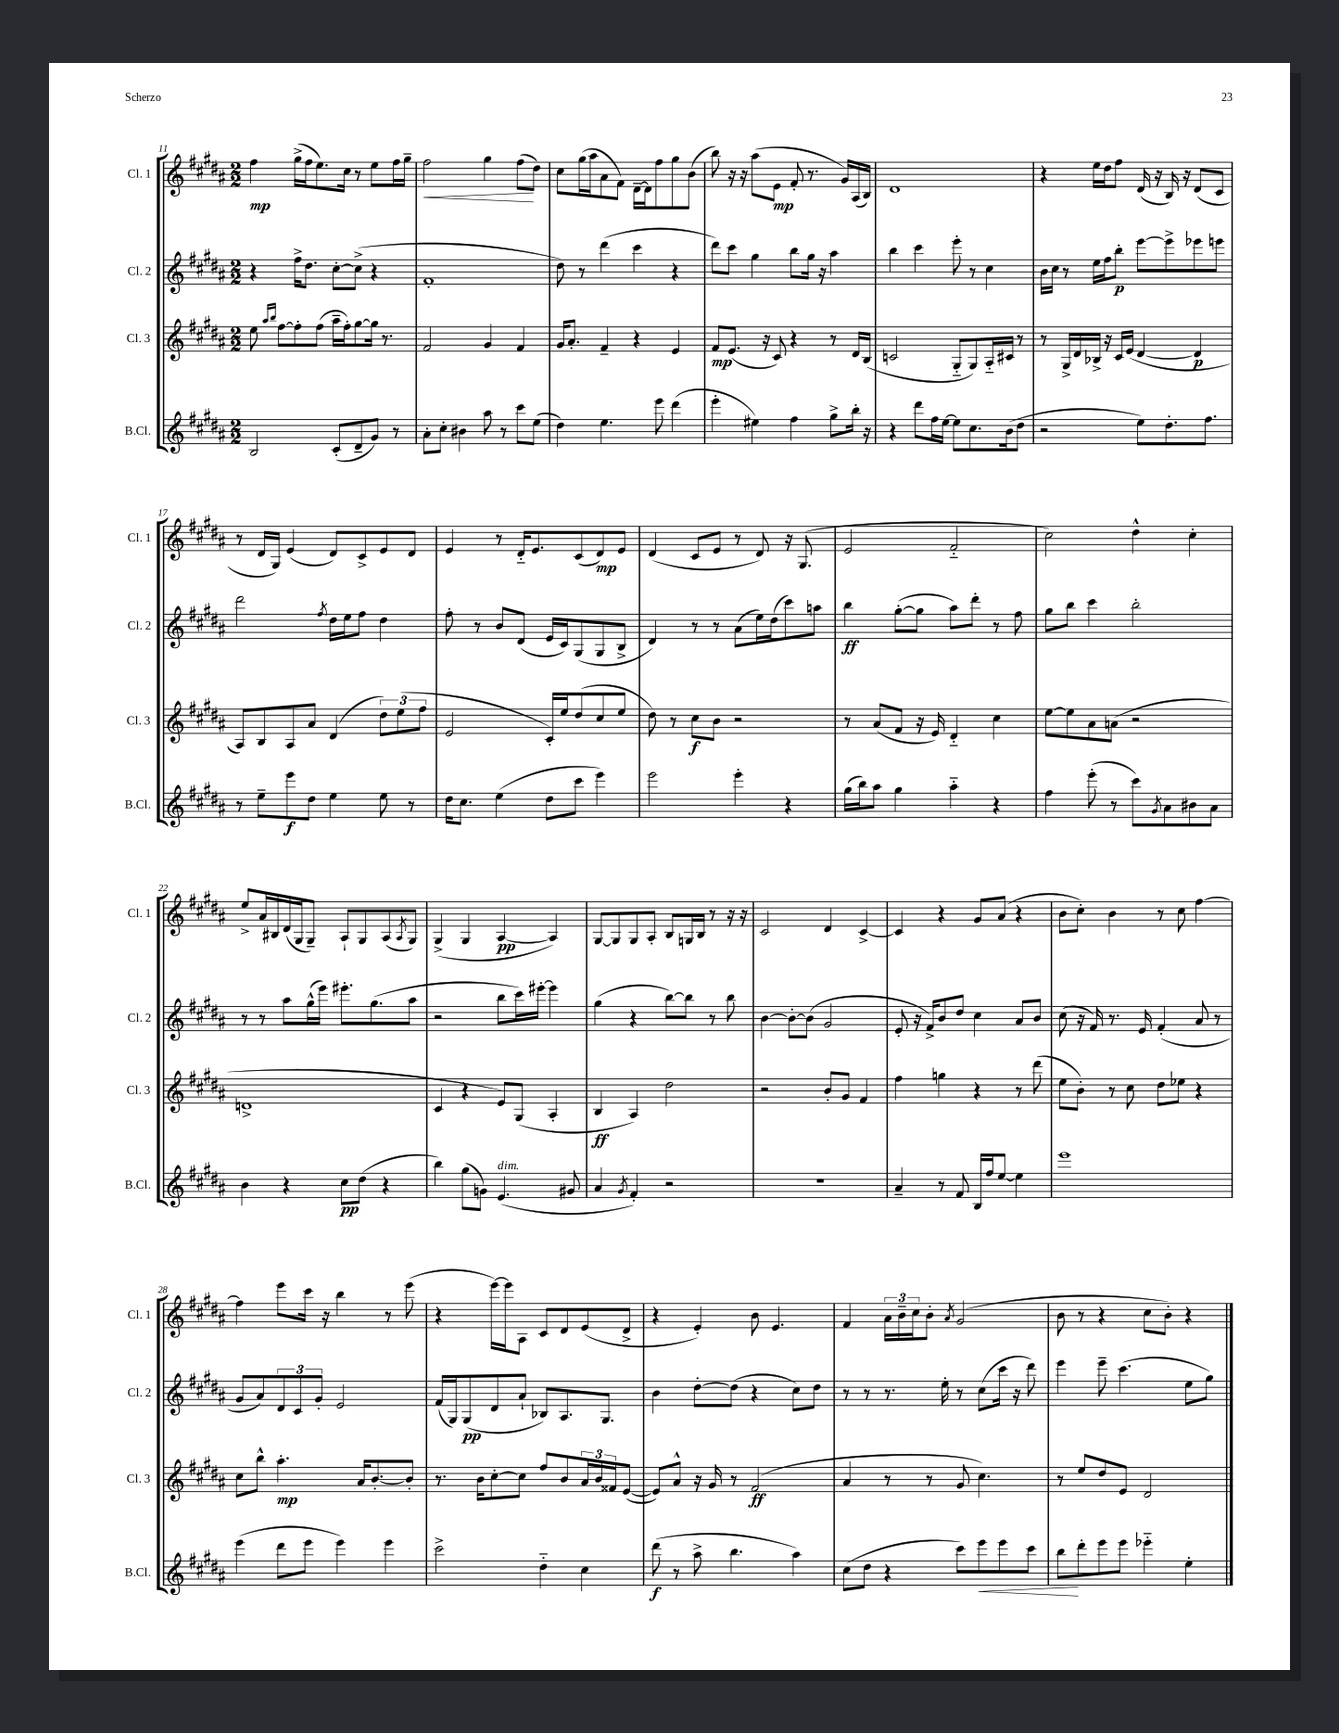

**kern	**dynam	**kern	**dynam	**kern	**dynam	**kern	**dynam
*part4	*part4	*part3	*part3	*part2	*part2	*part1	*part1
*staff4	*staff4	*staff3	*staff3	*staff2	*staff2	*staff1	*staff1
*I"B.Cl.	*	*I"Cl. 3	*	*I"Cl. 2	*	*I"Cl. 1	*
*I'B.Cl.	*	*I'Cl. 3	*	*I'Cl. 2	*	*I'Cl. 1	*
*clefG2	*	*clefG2	*	*clefG2	*	*clefG2	*
*k[f#c#g#d#a#]	*	*k[f#c#g#d#a#]	*	*k[f#c#g#d#a#]	*	*k[f#c#g#d#a#]	*
*M2/2	*	*M2/2	*	*M2/2	*	*M2/2	*
=11	=11	=11	=11	=11	=11	=11	=11
2B/	.	8ee\	.	4r	.	4ff#\	mp
.	.	16qqaa#/LL	.	.	.	.	.
.	.	16qqbb/JJ	.	.	.	.	.
.	.	[8ff#\L	.	.	.	.	.
.	.	8ff#'\]	.	16ff#^\KL	.	(16gg#^\LL	.
.	.	.	.	8.dd#\J	.	16ff#\J	.
.	.	(8ff#\J	.	.	.	8.ee\)	.
(8c#'/L	.	16aa#~\LL	.	[8cc#'\L	.	.	.
.	.	16ff#'\J)	.	.	.	16cc#\Jk	.
8d#~/	.	[8gg#\	.	(8cc#^\J]	.	8r	.
8g#/J)	.	16gg#\Jk]	.	4r	.	8ee\L	.
.	.	8.r	.	.	.	.	.
8r	.	.	.	.	.	16ff#\L	.
.	.	.	.	.	.	16gg#~\JJ	.
=12	=12	=12	=12	=12	=12	=12	=12
!	!	!	!	!	!	!	!LO:HP:b
8a#'\L	.	2f#/	.	1f#'	.	2ff#\	<
8cc#'\J	.	.	.	.	.	.	.
4b#X\	.	.	.	.	.	.	.
8aa#\	.	4g#/	.	.	.	4gg#\	.
8r	.	.	.	.	.	.	.
8ccc#\L	.	4f#/	.	.	.	(8ff#\L	.
(8ee\J	.	.	.	.	.	8dd#\J)	[
=13	=13	=13	=13	=13	=13	=13	=13
4dd#\)	.	16g#/KL	.	8dd#\)	.	8cc#\L	.
.	.	8.a#'/J	.	.	.	.	.
.	.	.	.	8r	.	(16gg#\L	.
.	.	.	.	.	.	16aa#\J	.
4.ee\	.	4f#~/	.	(4ddd#\	.	8a#\	.
.	.	.	.	.	.	8f#\J)	.
.	.	4r	.	4ccc#\	.	[16d#~\LL	.
.	.	.	.	.	.	16d#\J]	.
8eee\	.	.	.	.	.	8ff#\	.
(4ddd#\	.	4e/	.	4r	.	8gg#\	.
.	.	.	.	.	.	(8b\J	.
=14	=14	=14	=14	=14	=14	=14	=14
4eee'\	.	8f#/L	mp	8ddd#\L)	.	8bb\)	.
.	.	(8.e/J	.	8ccc#\J	.	16r	.
.	.	.	.	.	.	16r	.
4ee#X\)	.	.	.	4gg#\	.	(8aa#\L	.
.	.	16r	.	.	.	.	.
.	.	8c#/)	.	.	.	8e\J	mp
4ff#\	.	4r	.	8bb\L	.	8f#'/	.
.	.	.	.	16gg#\Jk	.	8.r	.
.	.	.	.	16r	.	.	.
8gg#^\L	.	8r	.	4aa#\	.	.	.
.	.	.	.	.	.	16g#/LL)	.
16bb'\Jk	.	16d#/LL	.	.	.	(16A#/	.
16r	.	(16B/JJ	.	.	.	16B/JJ)	.
=15	=15	=15	=15	=15	=15	=15	=15
4r	.	2cn/	.	4bb\	.	1d#	.
8ddd#\L	.	.	.	4ccc#\	.	.	.
16ff#\L	.	.	.	.	.	.	.
[16ee\JJ	.	.	.	.	.	.	.
8ee\L]	.	8G#/L	.	8eee'\	.	.	.
8.cc#\	.	8G#/)	.	8r	.	.	.
.	.	16A#/L	.	4cc#\	.	.	.
(16b\k	.	16c#X/JJ	.	.	.	.	.
8dd#\J	.	8r	.	.	.	.	.
=16	=16	=16	=16	=16	=16	=16	=16
2r	.	8r	.	16b\LL	.	4r	.
.	.	.	.	16cc#\JJ	.	.	.
.	.	16G#^/LL	.	8r	.	.	.
.	.	16d#/	.	.	.	.	.
.	.	16B-X^/JJ	.	16ee\LL	.	16ee\LL	.
.	.	16r	.	16ff#\J	.	16dd#\J	.
.	.	16c#/LL	.	8bb'\J	p	8ff#\J	.
.	.	(16e/JJ	.	.	.	.	.
8ee\L)	.	[4d#/	.	[8eee\L	.	(16d#/	.
.	.	.	.	.	.	16r	.
8.dd#'\	.	.	.	8eee^\]	.	16B/)	.
.	.	.	.	.	.	16r	.
.	.	4d#/]	p	8eee-X\	.	(8d#/L	.
8.ff#\J	.	.	.	.	.	.	.
.	.	.	.	8eeen\J	.	8c#/J	.
!!LO:LB:g=z
=17	=17	=17	=17	=17	=17	=17	=17
8r	.	8A#/L)	.	2ddd#\	.	8r	.
8ee~\L	.	8B/	.	.	.	16d#/LL	.
.	.	.	.	.	.	16G#/JJ)	.
8eee\	f	8A#/	.	.	.	(4e/	.
8dd#\J	.	8a#/J	.	.	.	.	.
.	.	.	.	8qff#/	.	.	.
4ee\	.	(4d#/	.	16dd#\LL	.	8d#/L)	.
.	.	.	.	16ee\J	.	.	.
.	.	.	.	8ff#\J	.	8c#^/	.
8ee\	.	12dd#\L)	.	4dd#\	.	8e/	.
.	.	(12ee\	.	.	.	.	.
8r	.	.	.	.	.	8d#/J	.
.	.	12ff#\J	.	.	.	.	.
=18	=18	=18	=18	=18	=18	=18	=18
16dd#\KL	.	2e/	.	8ff#'\	.	4e/	.
8.cc#\J	.	.	.	.	.	.	.
.	.	.	.	8r	.	.	.
(4ee\	.	.	.	8b/L	.	8r	.
.	.	.	.	(8d#/J	.	16d#/KL	.
.	.	.	.	.	.	8.e/	.
8dd#\L	.	16c#'/LL)	.	16e/LL	.	.	.
.	.	16ee/J	.	16c#/J)	.	.	.
8ccc#\J	.	(8dd#/	.	(8G#/	.	(8c#/	.
4eee\)	.	8cc#/	.	8G#/	.	8d#/)	mp
.	.	8ee/J	.	8B^/J	.	8e/J	.
=19	=19	=19	=19	=19	=19	=19	=19
2eee\	.	8dd#\)	.	4d#/)	.	(4d#/	.
.	.	8r	.	.	.	.	.
.	.	8cc#\L	f	8r	.	8c#/L	.
.	.	8b\J	.	8r	.	8e/J	.
4eee'\	.	2r	.	(8a#\L	.	8r	.
.	.	.	.	16ee\L)	.	8d#/)	.
.	.	.	.	(16dd#\J	.	.	.
4r	.	.	.	8ccc#\)	.	16r	.
.	.	.	.	.	.	(8.G#/	.
.	.	.	.	8aan\J	.	.	.
=20	=20	=20	=20	=20	=20	=20	=20
(16gg#\LL	.	8r	.	4bb\	ff	2e/	.
16bb\J)	.	.	.	.	.	.	.
8aa#\J	.	(8a#/L	.	.	.	.	.
4gg#\	.	8f#/J	.	([8gg#'\L	.	.	.
.	.	16r	.	8gg#\J]	.	.	.
.	.	16e/)	.	.	.	.	.
4aa#\	.	4d#/	.	8aa#\L)	.	2f#/	.
.	.	.	.	8ddd#'\J	.	.	.
4r	.	4cc#\	.	8r	.	.	.
.	.	.	.	8ff#\	.	.	.
=21	=21	=21	=21	=21	=21	=21	=21
4ff#\	.	[8ee\L	.	8gg#\L	.	2cc#\)	.
.	.	8ee\]	.	8bb\J	.	.	.
(8eee'\	.	8a#\	.	4ccc#\	.	.	.
8r	.	(8an\J	.	.	.	.	.
8ccc#\L)	.	2r	.	2bb'\	.	4dd#^^\	.
8qg#/	.	.	.	.	.	.	.
8a#\	.	.	.	.	.	.	.
8b#X\	.	.	.	.	.	4cc#'\	.
8a#\J	.	.	.	.	.	.	.
!!LO:LB:g=z
=22	=22	=22	=22	=22	=22	=22	=22
4b\	.	1dn^	.	8r	.	8ee^/L	.
.	.	.	.	8r	.	16a#/L	.
.	.	.	.	.	.	16B#X/	.
4r	.	.	.	8aa#\L	.	(16d#/	.
.	.	.	.	.	.	16G#/J	.
.	.	.	.	(16gg#^^\L	.	8G#~/J)	.
.	.	.	.	16eee\JJ)	.	.	.
8cc#\L	pp	.	.	8.eee#X'\L	.	8A#`/L	.
(8dd#\J	.	.	.	.	.	8G#/	.
.	.	.	.	(8.gg#\	.	.	.
4r	.	.	.	.	.	(8A#/	.
.	.	.	.	.	.	8qA#/	.
.	.	.	.	8aa#\J	.	8G#/J)	.
=23	=23	=23	=23	=23	=23	=23	=23
4bb\)	.	4c#/	.	2r	.	(4G#^/	.
(8gg#\L	.	4r	.	.	.	4G#/	.
8gn\J)	.	.	.	.	.	.	.
!LO:TX:a:i:t=dim.	!	!	!	!	!	!	!
(4.e/	.	8e/L)	.	8bb\L	.	[4A#/	pp
.	.	(8G#/J	.	16ccc#\L)	.	.	.
.	.	.	.	[16eee#X'\JJ	.	.	.
.	.	4A#'/	.	4eee#\]	.	4A#/])	.
8g#X/	.	.	.	.	.	.	.
=24	=24	=24	=24	=24	=24	=24	=24
4a#/	.	4B/	ff	(4gg#\	.	[8G#/L	.
.	.	.	.	.	.	8G#/]	.
8qg#/	.	.	.	.	.	.	.
4f#'/)	.	4A#/)	.	4r	.	8G#/	.
.	.	.	.	.	.	8A#'/J	.
2r	.	2dd#\	.	[8bb\L)	.	8B/L	.
.	.	.	.	8bb\J]	.	16Gn/L	.
.	.	.	.	.	.	16B/JJ	.
.	.	.	.	8r	.	8r	.
.	.	.	.	8bb\	.	16r	.
.	.	.	.	.	.	16r	.
=25	=25	=25	=25	=25	=25	=25	=25
1r	.	2r	.	[4b\	.	2c#/	.
.	.	.	.	8b'\L_	.	.	.
.	.	.	.	(8b\J]	.	.	.
.	.	8b'/L	.	2g#/	.	4d#/	.
.	.	8g#/J	.	.	.	.	.
.	.	4f#/	.	.	.	[4c#^/	.
=26	=26	=26	=26	=26	=26	=26	=26
4a#~/	.	4ff#\	.	8e'/	.	4c#/]	.
.	.	.	.	16r	.	.	.
.	.	.	.	16f#^/KL)	.	.	.
8r	.	4ggn\	.	8b/	.	4r	.
8f#/	.	.	.	8dd#/J	.	.	.
16B/LL	.	4r	.	4cc#\	.	8g#/L	.
16ff#/J	.	.	.	.	.	.	.
[8ee/J	.	.	.	.	.	(8a#/J	.
4ee\]	.	8r	.	8a#/L	.	4r	.
.	.	(8ddd#\	.	8b/J	.	.	.
=27	=27	=27	=27	=27	=27	=27	=27
1eee	.	8ee\L	.	(8cc#\	.	8b\L	.
.	.	8b'\J)	.	16r	.	8cc#'\J)	.
.	.	.	.	16f#/)	.	.	.
.	.	8r	.	8.r	.	4b\	.
.	.	8cc#\	.	.	.	.	.
.	.	.	.	16e/	.	.	.
.	.	8dd#\L	.	(4f#'/	.	8r	.
.	.	8ee-X\J	.	.	.	8cc#\	.
.	.	4r	.	8a#/	.	[4ff#\	.
.	.	.	.	8r	.	.	.
!!LO:LB:g=z
=28	=28	=28	=28	=28	=28	=28	=28
(4eee\	.	8cc#\L	.	8g#/L	.	4ff#\]	.
.	.	8bb^^\J	.	8a#/)	.	.	.
8ddd#\L	.	4.aa#'\	mp	12d#/	.	8eee\L	.
.	.	.	.	12c#/	.	.	.
8eee\J	.	.	.	.	.	16ccc#\Jk	.
.	.	.	.	12g#'/J	.	.	.
.	.	.	.	.	.	16r	.
4eee\)	.	.	.	2e/	.	4bb\	.
.	.	16a#/KL	.	.	.	.	.
.	.	[8.b'/	.	.	.	.	.
4eee\	.	.	.	.	.	8r	.
.	.	8b'/J]	.	.	.	(8eee\	.
=29	=29	=29	=29	=29	=29	=29	=29
2ccc#^\	.	8.r	.	(16f#/LL	.	4r	.
.	.	.	.	16G#/J)	.	.	.
.	.	.	.	(8G#/	pp	.	.
.	.	16b\KL	.	.	.	.	.
.	.	[8cc#'\	.	8d#/	.	[16eee\LL)	.
.	.	.	.	.	.	16eee\J]	.
.	.	8cc#\J]	.	8a#`/J	.	8A#\J	.
4dd#\	.	8ff#/L	.	8B-X/L)	.	8c#/L	.
.	.	8b/	.	8.A#/	.	8d#/	.
4cc#\	.	24a#/L	.	.	.	(8e/	.
.	.	24b/	.	.	.	.	.
.	.	.	.	8.G#/J	.	.	.
.	.	24f##X/J	.	.	.	.	.
.	.	([8e/J	.	.	.	8d#^/J	.
=30	=30	=30	=30	=30	=30	=30	=30
(8ddd#\	f	8e/L])	.	4b\	.	4r	.
8r	.	8a#^^/J	.	.	.	.	.
8aa#^\	.	16r	.	[8dd#'\L	.	4e'/)	.
.	.	16g#/	.	.	.	.	.
4.bb\	.	8r	.	(8dd#\J]	.	.	.
.	.	(2f#/	ff	4r	.	8b\	.
.	.	.	.	.	.	4.e/	.
4aa#\)	.	.	.	8cc#\L)	.	.	.
.	.	.	.	8dd#\J	.	.	.
=31	=31	=31	=31	=31	=31	=31	=31
(8cc#\L	.	4a#/	.	8r	.	4f#/	.
8dd#\J	.	.	.	8r	.	.	.
4r	.	8r	.	8.r	.	24a#\LL	.
.	.	.	.	.	.	24b~\	.
.	.	.	.	.	.	24cc#\J	.
.	.	8r	.	.	.	8b'\J	.
.	.	.	.	16ee'\	.	.	.
.	.	.	.	.	.	8qa#/	.
8ccc#\L)	.	8g#/	.	8r	.	(2g#/	.
!	!LO:HP:b	!	!	!	!	!	!
8eee\	<	4.cc#\)	.	(8cc#\L	.	.	.
8eee\	.	.	.	16ccc#\Jk	.	.	.
.	.	.	.	16r	.	.	.
8ccc#\J	.	.	.	8ddd#\)	.	.	.
=32	=32	=32	=32	=32	=32	=32	=32
8bb\L	.	8r	.	4eee\	.	8b\	.
8ddd#'\	[	8ee/L	.	.	.	8r	.
8eee\	.	8dd#/	.	8eee~\	.	4r	.
8eee\J	.	8e/J	.	(4.ccc#\	.	.	.
4eee-X\	.	2d#/	.	.	.	8cc#\L	.
.	.	.	.	.	.	8b'\J)	.
4ee'\	.	.	.	8ee\L	.	4r	.
.	.	.	.	8gg#\J)	.	.	.
==	==	==	==	==	==	==	==
*-	*-	*-	*-	*-	*-	*-	*-
